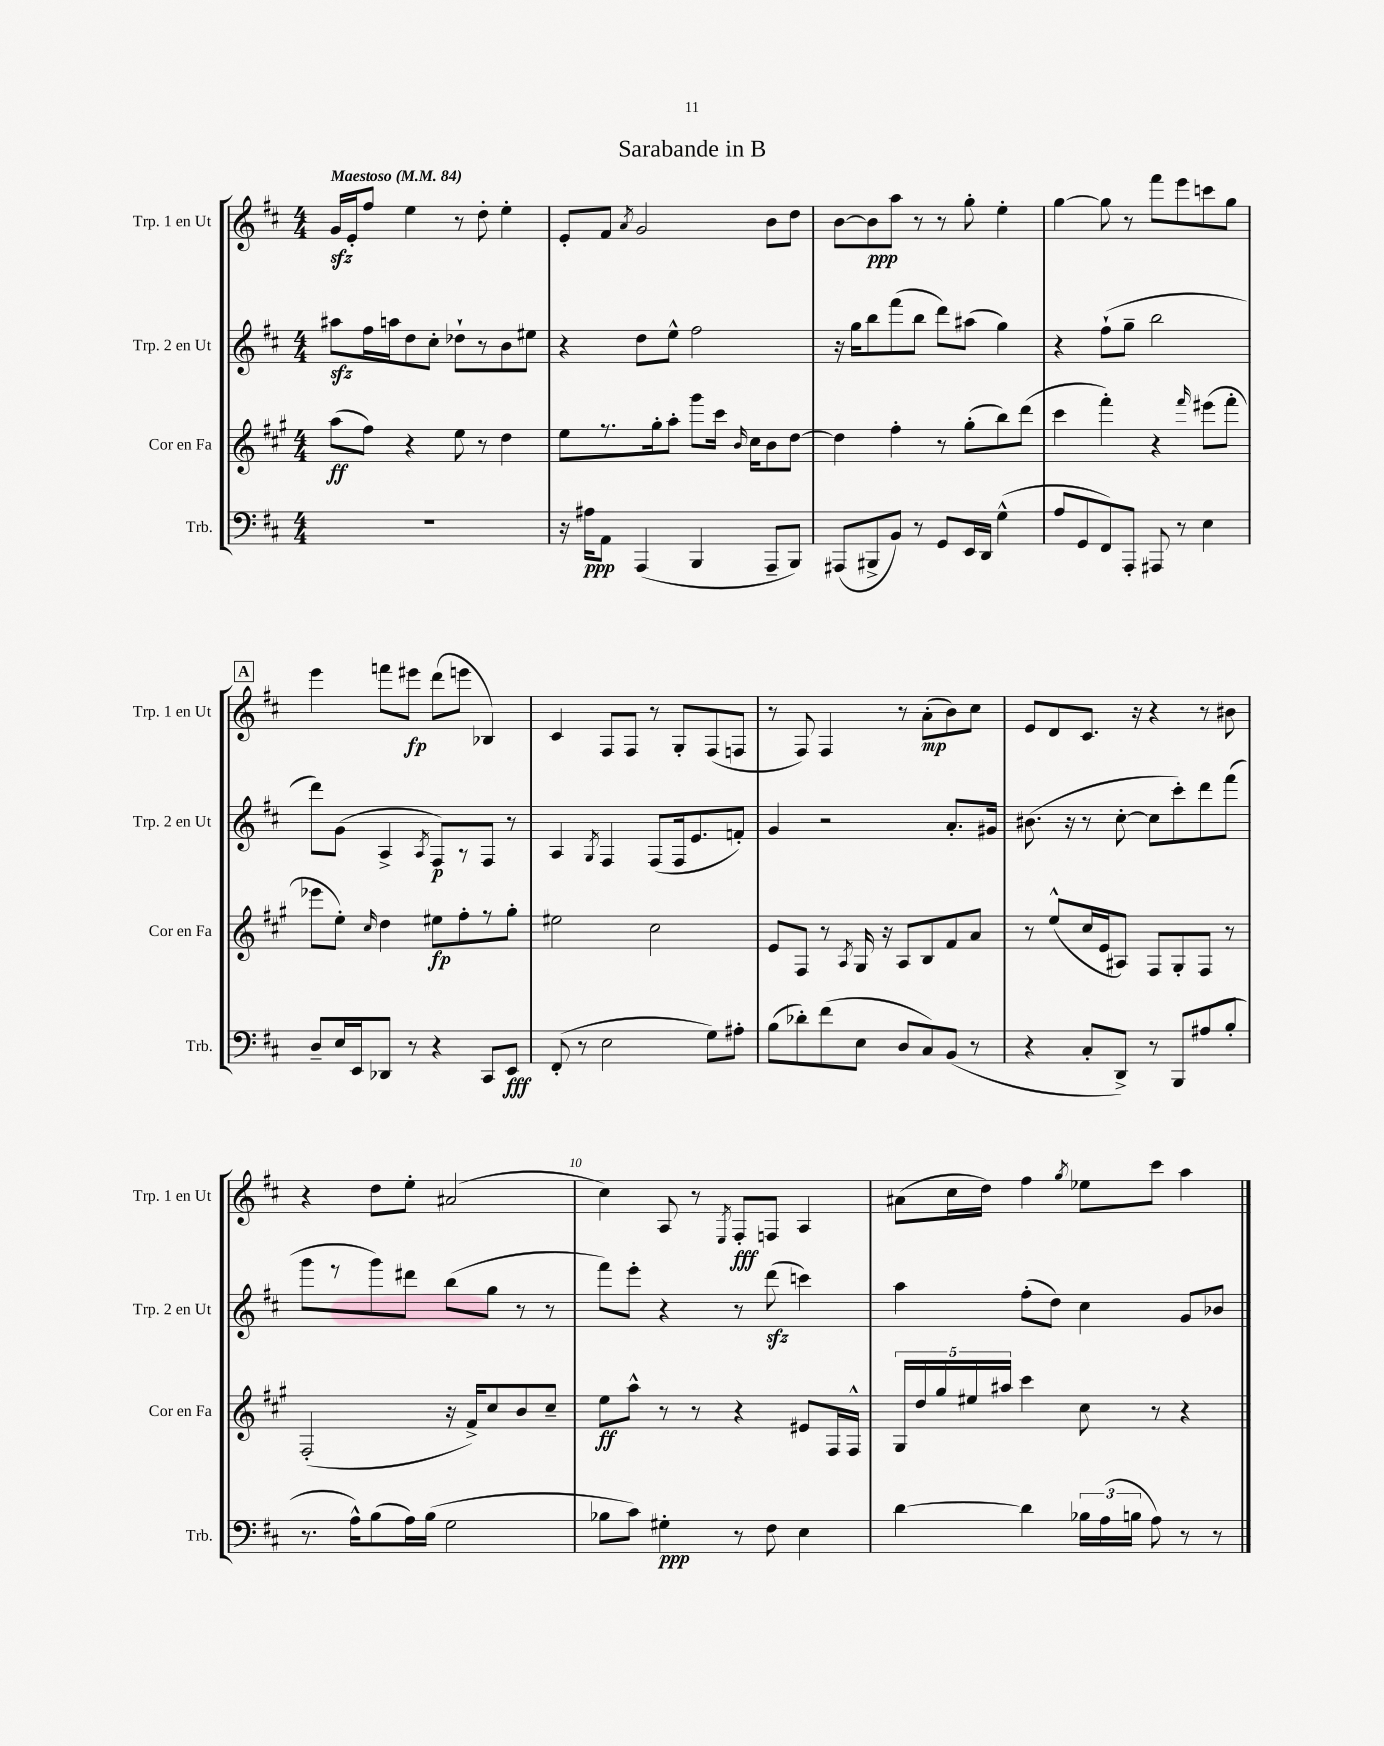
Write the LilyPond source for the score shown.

\header { title = "Sarabande in B" }
<<
\new StaffGroup <<
\new Staff = "s0" \with { instrumentName = "Trp. 1 en Ut" shortInstrumentName = "Trp. 1 en Ut" } {
    \clef treble \key d \major \numericTimeSignature \time 4/4 \tempo "Maestoso" 4 = 84
    \autoBeamOff g'16[\sfz e'16-. fis''8] e''4 r8 d''8-. e''4-. |
    e'8[-. fis'8] \acciaccatura { a'8 } g'2 b'8[ d''8] |
    b'8[~ b'8\ppp a''8] r8 r8 g''8-. e''4-. |
    g''4~ g''8 r8 fis'''8[ e'''8 c'''8 g''8] |
    \mark \markup { \box "A" } e'''4 f'''8[ eis'''8]\fp d'''8[( e'''8] bes4) |
    cis'4 fis8[ fis8] r8 g8[-. fis8( f8] |
    r8 fis8) fis4 r8 a'8[-.\mp( b'8) cis''8] |
    e'8[ d'8 cis'8.] r16 r4 r8 bis'8 |
    r4 d''8[ e''8]-. ais'2( |
    cis''4) a8 r8 \acciaccatura { e8 } fis8[-.\fff f8] a4 |
    ais'8[( cis''16 d''16]) fis''4 \acciaccatura { g''8 } ees''8[ cis'''8] a''4 \bar "|." |
}
\new Staff = "s1" \with { instrumentName = "Trp. 2 en Ut" shortInstrumentName = "Trp. 2 en Ut" } {
    \clef treble \key d \major \numericTimeSignature \time 4/4
    \autoBeamOff ais''8[\sfz fis''16 a''16 d''8 cis''8]-. des''8[-! r8 b'8 eis''8] |
    r4 d''8[ e''8]-^ fis''2 |
    r16 g''16[ b''8 fis'''8( b''8] d'''8[) ais''8]( g''4) |
    r4 fis''8[-!( g''8]-- b''2 |
    \mark \markup { \box "A" } d'''8[) g'8]( a4-> \acciaccatura { a8 } fis8[\p) r8 fis8] r8 |
    a4 \acciaccatura { g8 } fis4 fis8[( fis16 e'8. f'8]-.) |
    g'4 r2 a'8.[-. gis'16] |
    bis'8.( r16 r8 cis''8~-. cis''8[ cis'''8-.) d'''8 fis'''8]( |
    g'''8[ r8 g'''8) dis'''8] b''8[( g''8] r8 r8 |
    fis'''8[) e'''8]-. r4 r8 d'''8\sfz( c'''4) |
    a''4 fis''8[-.( d''8]) cis''4 g'8[ bes'8] \bar "|." |
}
\new Staff = "s2" \with { instrumentName = "Cor en Fa" shortInstrumentName = "Cor en Fa" } {
    \clef treble \key a \major \numericTimeSignature \time 4/4
    \autoBeamOff a''8[\ff( fis''8]) r4 e''8 r8 d''4 |
    e''8[ r8. gis''16-. a''8]-. gis'''8[ cis'''16] \grace { b'16 } cis''16[ b'8 d''8]~ |
    d''4 fis''4-. r8 gis''8[-.( b''8) d'''8]( |
    cis'''4 fis'''4-.) r4 \grace { fis'''16 } eis'''8[( fis'''8]-. |
    \mark \markup { \box "A" } ees'''8[ e''8]-.) \grace { cis''16 } d''4 eis''8[\fp fis''8-. r8 gis''8]-. |
    eis''2 cis''2 |
    e'8[ fis8] r8 \acciaccatura { a8 } gis16 r16 a8[ b8 fis'8 a'8] |
    r8 e''8[-^( cis''16 e'16 ais8]) fis8[ gis8-. fis8] r8 |
    fis2-.( r16 fis'16[->) cis''8 b'8 cis''8]-- |
    e''8[\ff a''8]-^ r8 r8 r4 eis'8[ fis16 fis16]-^ |
    \tuplet 5/4 { gis16[ d''16 gis''16 eis''16 ais''16] } cis'''4 cis''8 r8 r4 \bar "|." |
}
\new Staff = "s3" \with { instrumentName = "Trb." shortInstrumentName = "Trb." } {
    \clef bass \key d \major \numericTimeSignature \time 4/4
    \autoBeamOff R1 |
    r16 ais16[\ppp a,8] a,,4( b,,4 a,,8[-- b,,8]) |
    ais,,8[( bis,,8-> b,8]) r8 g,8[ e,16 d,16] g4-^( |
    a8[ g,8 fis,8) a,,8]-. ais,,8 r8 e4 |
    \mark \markup { \box "A" } d8[-- e16 e,16 des,8] r8 r4 cis,8[ e,8]\fff |
    fis,8-.( r8 e2 g8[) ais8]-. |
    b8[( des'8-.) fis'8( e8] d8[ cis8) b,8]( r8 |
    r4 cis8[-. d,8]->) r8 b,,8[ ais8( b8]-. |
    r8. a16[-^) b8( a16) b16]( g2 |
    bes8[ cis'8]) gis4-.\ppp r8 fis8 e4 |
    d'4~ d'4 \tuplet 3/2 { bes16[ a16( b16] } a8) r8 r8 \bar "|." |
}
>>
>>
\layout { \context { \Score \override BarNumber.break-visibility = ##(#f #t #t) barNumberVisibility = #(every-nth-bar-number-visible 5) } }
